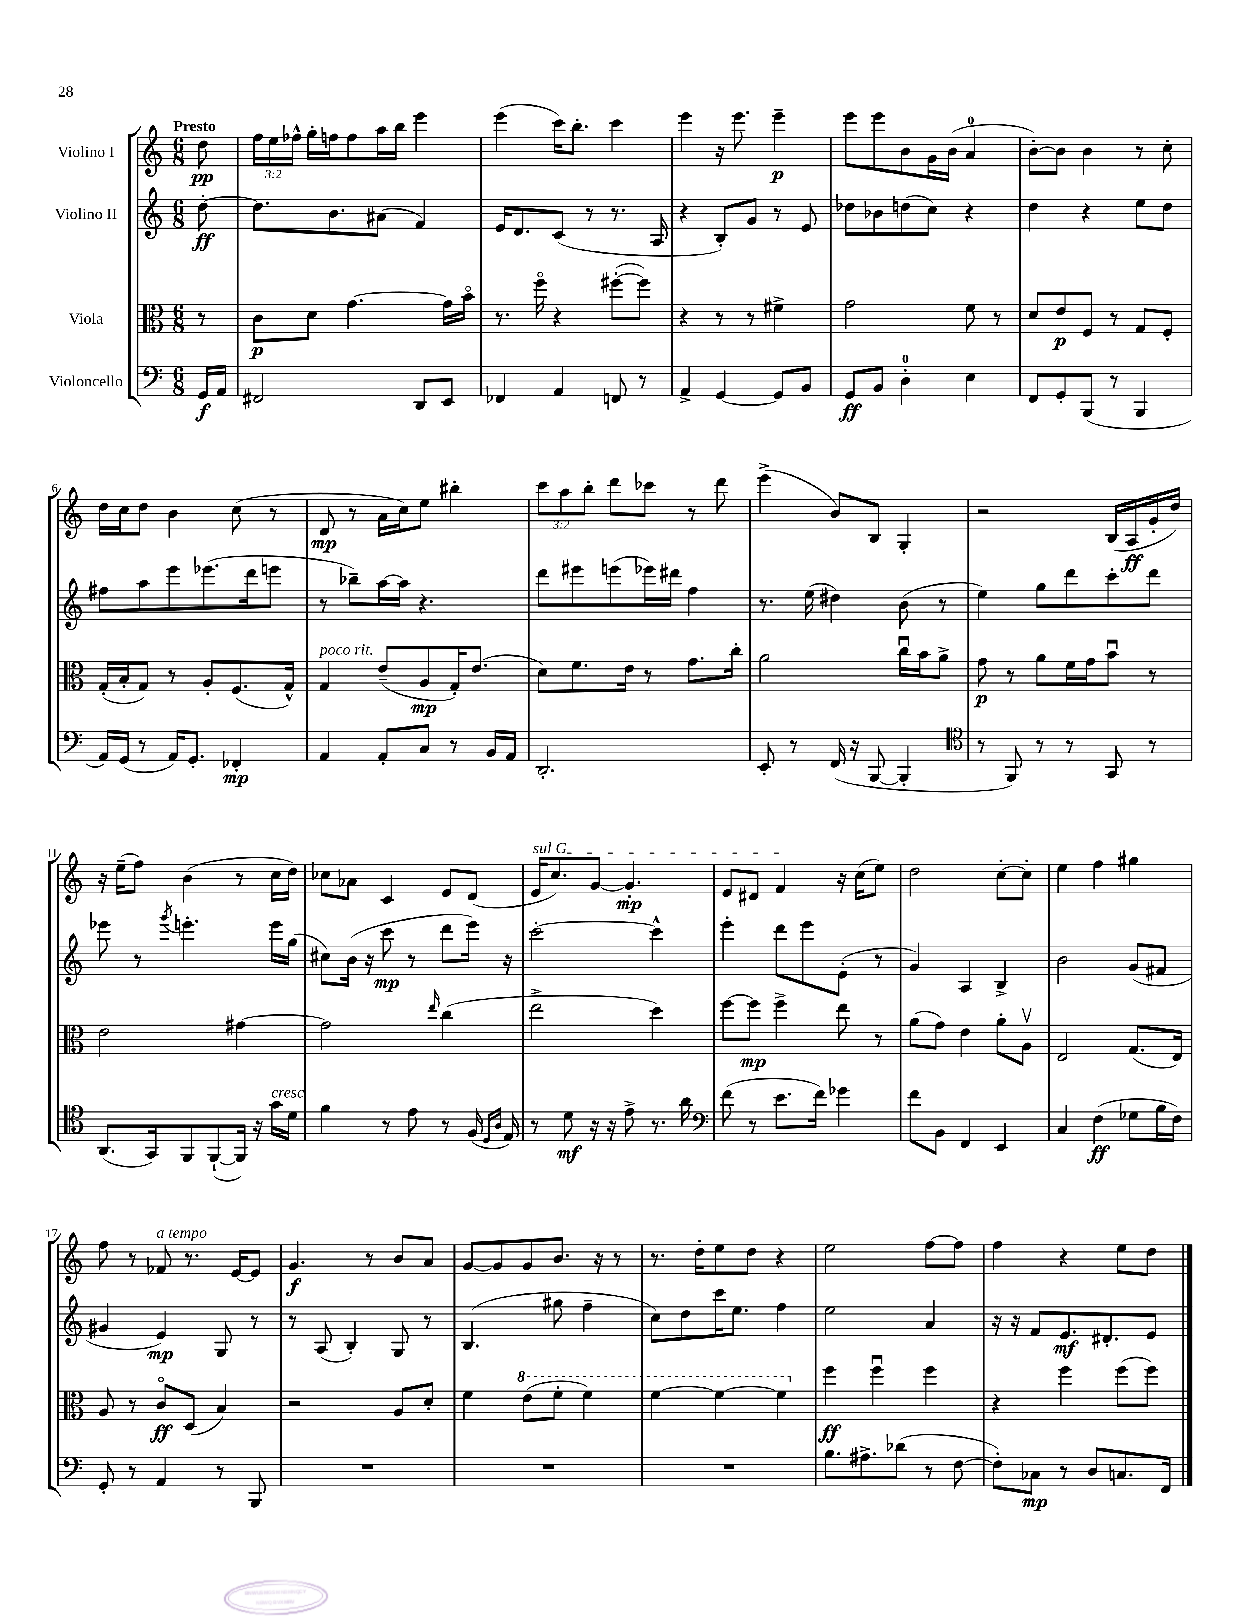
<<
\new StaffGroup <<
\new Staff = "s0" \with { instrumentName = "Violino I" } {
    \clef treble \key c \major \numericTimeSignature \time 6/8 \override Staff.TupletNumber.text = #tuplet-number::calc-fraction-text \partial 8 \tempo "Presto"
    \autoBeamOff d''8\pp |
    \tuplet 3/2 { f''16[ e''16 fes''16]-^ } g''16[-. f''16 f''8 a''16 b''16] e'''4 |
    e'''4( c'''16[) b''8.]-. c'''4 |
    e'''4 r16 e'''8. e'''4--\p |
    e'''8[ e'''8 b'8 g'16 b'16]( a'4-0 |
    b'8[~-.) b'8] b'4 r8 c''8-. |
    d''16[ c''16 d''8] b'4 c''8( r8 |
    d'8\mp r8 a'16[ c''16) e''8] bis''4-. |
    \tuplet 3/2 { c'''8[ a''8 b''8]-. } d'''8[ ces'''8] r8 d'''8 |
    e'''4->( b'8[) b8] g4-. |
    r2 b16[( a16\ff g'16-. d''16]) |
    r16 e''16[--( f''8]) b'4( r8 c''16[ d''16]) |
    ces''8[ aes'8] c'4 e'8[ d'8]( |
    \once \override TextSpanner.bound-details.left.text = \markup { \italic "sul G" } e'16[\startTextSpan c''8.) g'8]~ g'4.-.\mp |
    e'8[ dis'8] f'4\stopTextSpan r16 c''16[( e''8]) |
    d''2 c''8[~-. c''8]-. |
    e''4 f''4 gis''4 |
    f''8 r8 fes'8^\markup { \italic "a tempo" } r8. e'16[~ e'8] |
    g'4.\f r8 b'8[ a'8] |
    g'8[~ g'8 g'8 b'8.] r16 r8 |
    r8. d''16[-. e''8 d''8] r4 |
    e''2 f''8[~ f''8] |
    f''4 r4 e''8[ d''8] \bar "|." |
}
\new Staff = "s1" \with { instrumentName = "Violino II" } {
    \clef treble \key c \major \numericTimeSignature \time 6/8 \partial 8
    \autoBeamOff d''8~-.\ff |
    d''8.[ b'8. ais'8]( f'4) |
    e'16[ d'8. c'8]( r8 r8. a16 |
    r4 b8[-.) g'8] r8 e'8 |
    des''8[ bes'8 d''8( c''8]) r4 |
    d''4 r4 e''8[ d''8] |
    fis''8[ a''8 e'''8 ees'''8.( d'''16 e'''8] |
    r8 bes''8[--) a''16~ a''16] r4. |
    d'''8[ eis'''8 e'''8( ees'''16) dis'''16] f''4 |
    r8. e''16( dis''4) b'8( r8 |
    e''4) g''8[ d'''8 c'''8-. d'''8] |
    ees'''8 r8 \acciaccatura { g'''8 } e'''4.-. e'''16[ g''16]( |
    cis''8[) b'16]( r16 c'''8\mp r8 d'''8[ e'''16]) r16 |
    c'''2~-. c'''4-^ |
    e'''4-. d'''8[ e'''8 e'8]-.( r8 |
    g'4) a4 b4-> |
    b'2 g'8[( fis'8] |
    gis'4 e'4\mp) g8 r8 |
    r8 a8( b4-.) g8 r8 |
    b4.( gis''8 f''4-- |
    c''8[) d''8 c'''16 e''8.] f''4 |
    e''2 a'4 |
    r16 r16 f'8[ e'8.\mf dis'8.-. e'8] \bar "|." |
}
\new Staff = "s2" \with { instrumentName = "Viola" } {
    \clef alto \key c \major \numericTimeSignature \time 6/8 \partial 8
    \autoBeamOff r8 |
    c'8[\p d'8] g'4.~ g'16[ b'16]\flageolet |
    r8. f''16\flageolet r4 fis''8[~-.( fis''8]) |
    r4 r8 r8 fis'4-> |
    g'2 f'8 r8 |
    d'8[ e'8\p f8] r8 g8[ f8]-. |
    g16[-.( b16-. g8]) r8 a8[-. f8.( g16]-^) |
    g4^\markup { \italic "poco rit." } e'8[--( a8\mp g16-.) e'8.]( |
    d'8[) f'8. e'16] r8 g'8.[ c''16]-. |
    a'2 c''16[\downbow b'16 a'8]-> |
    g'8\p r8 a'8[ f'16 g'16 b'8]\downbow r8 |
    e'2 gis'4~ |
    gis'2 \grace { e''16 } c''4( |
    e''2-> d''4) |
    f''8[~ f''8]\mp f''4-> e''8 r8 |
    a'8[( g'8]) e'4 a'8[-. a8]\upbow |
    e2 g8.[( e16]) |
    a8 r8 c'8[\flageolet\ff d8]( b4) |
    r2 a8[ d'8]-. |
    f'4 \ottava #1 e''8[( f''8]-. f''4) |
    f''4~ f''4~ f''4 \ottava #0 |
    f''4\ff f''4\downbow f''4 |
    r4 f''4 f''8[( f''8]) \bar "|." |
}
\new Staff = "s3" \with { instrumentName = "Violoncello" } {
    \clef bass \key c \major \numericTimeSignature \time 6/8 \partial 8
    \autoBeamOff g,16[\f a,16] |
    fis,2 d,8[ e,8] |
    fes,4 a,4 f,8 r8 |
    a,4-> g,4~ g,8[ b,8] |
    g,8[\ff b,8] d4-0-. e4 |
    f,8[ g,8-. b,,8]( r8 b,,4 |
    a,16[) g,16]( r8 a,16[) g,8.]-. fes,4-.\mp |
    a,4 a,8[-. c8] r8 b,16[ a,16] |
    d,2.-. |
    e,8-. r8 f,16( r16 b,,8~ b,,4-. |
    \clef tenor r8 f,8) r8 r8 g,8 r8 |
    a,8.[( g,16) f,8 f,8~-!( f,16]) r16 g'16[^\markup { \italic "cresc." } d'16] |
    f'4 r8 e'8 r8 f16( \grace { d16[ a16] } e16) |
    r8 d'8\mf r16 r16 e'8-> r8. a'16 |
    \clef bass f'8( r8 e'8.[ f'16]) ges'4 |
    f'8[ b,8] f,4 e,4 |
    c4 f4\ff( ges8[ b16 f16]) |
    g,8-. r8 a,4 r8 b,,8 |
    R2. |
    R2. |
    R2. |
    b8.[ ais8.-> des'8]( r8 f8~ |
    f8[-.) ces8]\mp r8 d8[ c8. f,16] \bar "|." |
}
>>
>>
